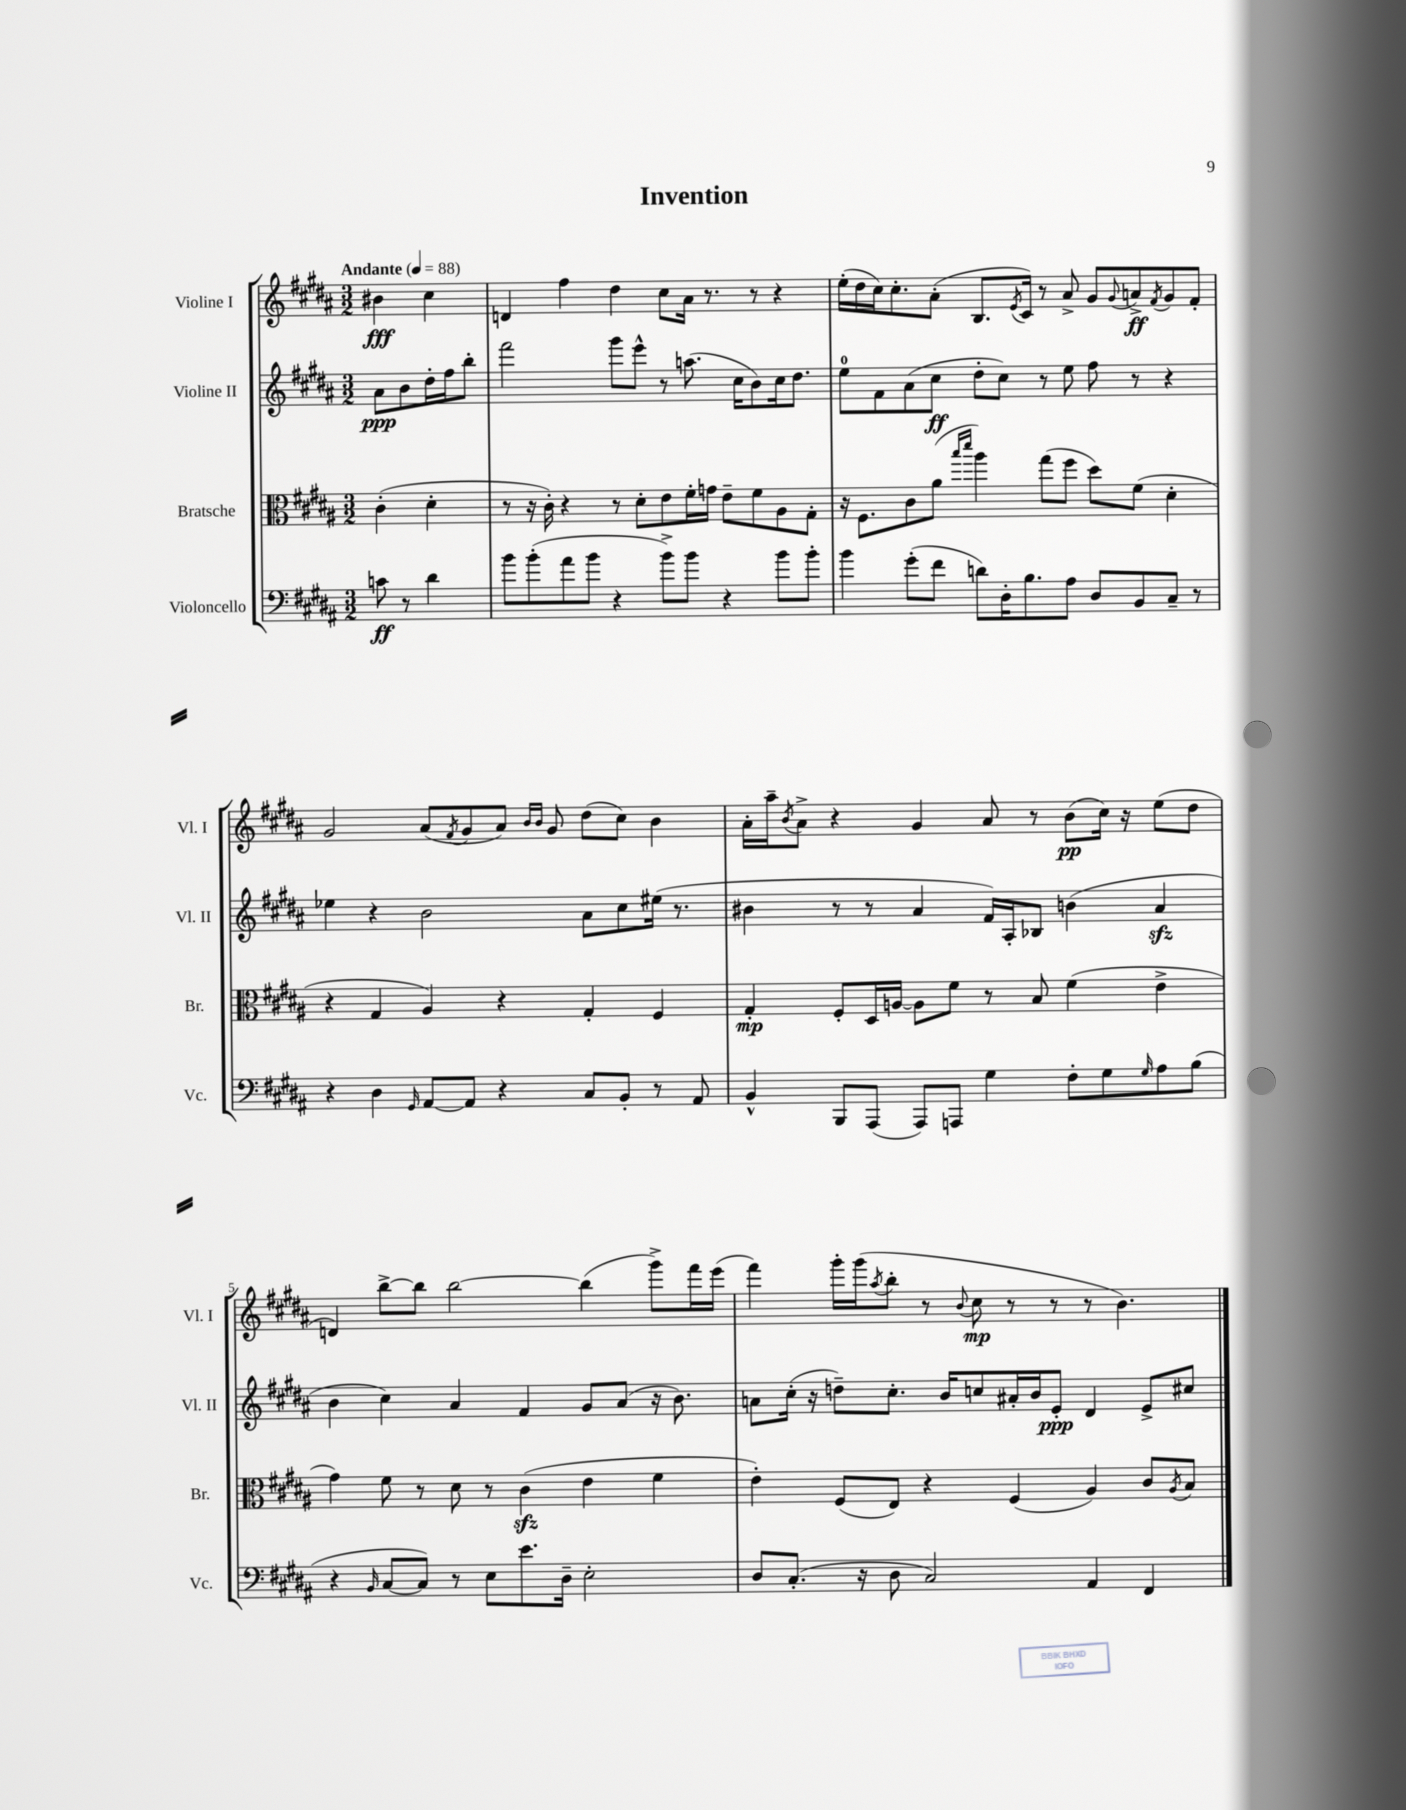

**kern	**kern	**kern	**kern
*staff4	*staff3	*staff2	*staff1
*clefF4	*clefC3	*clefG2	*clefG2
*k[f#c#g#d#a#]	*k[f#c#g#d#a#]	*k[f#c#g#d#a#]	*k[f#c#g#d#a#]
*M3/2	*M3/2	*M3/2	*M3/2
*MM88	*MM88	*MM88	*MM88
8c	(4c#'	8a#	4b#
8r	.	8b	.
4d#	4d#'	16dd#'	4cc#
.	.	16ff#	.
.	.	8bb'	.
=	=	=	=
8b	8r	2fff#	4d
(8b'	16r	.	.
.	16c#')	.	.
8a#	4r	.	4ff#
8b	.	.	.
4r	8r	8ggg#	4dd#
.	8d#'	8eee^^	.
8b^)	8e	8r	8cc#
8b	16f#'	(8.aa	16a#
.	16g	.	8.r
4r	8e~	.	.
.	.	16cc#	.
.	8f#	8b)	8r
8b	8A#	16cc#	4r
.	.	8.dd#	.
8b'	8G#'	.	.
=	=	=	=
4b	16r	8ee	(16ee'
.	8.F#	.	16dd#
.	.	8f#	16cc#)
.	.	.	8.cc#'
(8g#'	8c#	(8a#	.
8f#	(8a#	8cc#	(8a#'
.	16qqbb	.	.
.	16qqddd#	.	.
8d)	4aa#)	8dd#'	8.B
16D#'	.	8cc#)	.
.	.	.	8qe
8.B	.	.	16c#)
.	(8gg#	8r	8r
8A#	8ff#	8ee	8a#^
8D#	8dd#)	8ff#	8g#
.	.	.	8qqg#
8BB	(8f#	8r	8a^
.	.	.	8qf#
8C#~	4d#'	4r	8g#
8r	.	.	8f#'
=	=	=	=
4r	4r	4ee-	2g#
4D#	4G#	4r	.
16qqGG#	.	.	.
[8AA#	4A#)	2b	(8a#
.	.	.	8qf#
8AA#]	.	.	8g#
4r	4r	.	8a#)
.	.	.	16qqb
.	.	.	16qqb
.	.	.	8g#
8C#	4G#'	8a#	(8dd#
8BB'	.	8cc#	8cc#)
8r	4F#	(16ee#	4b
.	.	8.r	.
8AA#	.	.	.
=	=	=	=
4BB^^	4G#'	4b#	16a#'
.	.	.	16aa#~
.	.	.	8qb
.	.	.	8a#^
8BBB	8F#'	8r	4r
(8AAA#	16D#	8r	.
.	[16A	.	.
8AAA#)	8A]	4a#	4g#
8AAA	8f#	.	.
4G#	8r	16f#)	8a#
.	.	16A#'	.
.	8B	8B-	8r
8F#'	(4f#	(4b	(8b
8G#	.	.	16cc#)
.	.	.	16r
16qqG#	.	.	.
8A#	4e^	4a#	(8ee
(8B	.	.	8dd#
=	=	=	=
4r	4g#)	4b	4d)
16qqBB	.	.	.
[8C#	8f#	4cc#)	[8bb^
8C#])	8r	.	8bb]
8r	8d#	4a#	[2bb
8E	8r	.	.
8.e	(4c#	4f#	.
16D#~	.	.	.
2E'	4e	8g#	(4bb]
.	.	(8a#	.
.	4f#	16r	8ggg#^)
.	.	8.b)	.
.	.	.	16fff#
.	.	.	(16eee
=	=	=	=
8D#	4e')	8a	4fff#)
(8.C#'	.	(16cc#'	.
.	.	16r	.
.	(8F#	8dd~)	16ggg#'
16r	.	.	(16ggg#
.	.	.	8qaa#
8D#	8E)	8.cc#'	8bb'
2C#)	4r	.	8r
.	.	16b	.
.	.	.	8qqb
.	.	8cc	8cc#
.	(4F#	16a#'	8r
.	.	16b	.
.	.	8e'	8r
4AA#	4A#)	4d#	8r
.	.	.	4.b)
4FF#	8c#	8e^	.
.	8qA#	.	.
.	8B	8cc#	.
==	==	==	==
*-	*-	*-	*-
